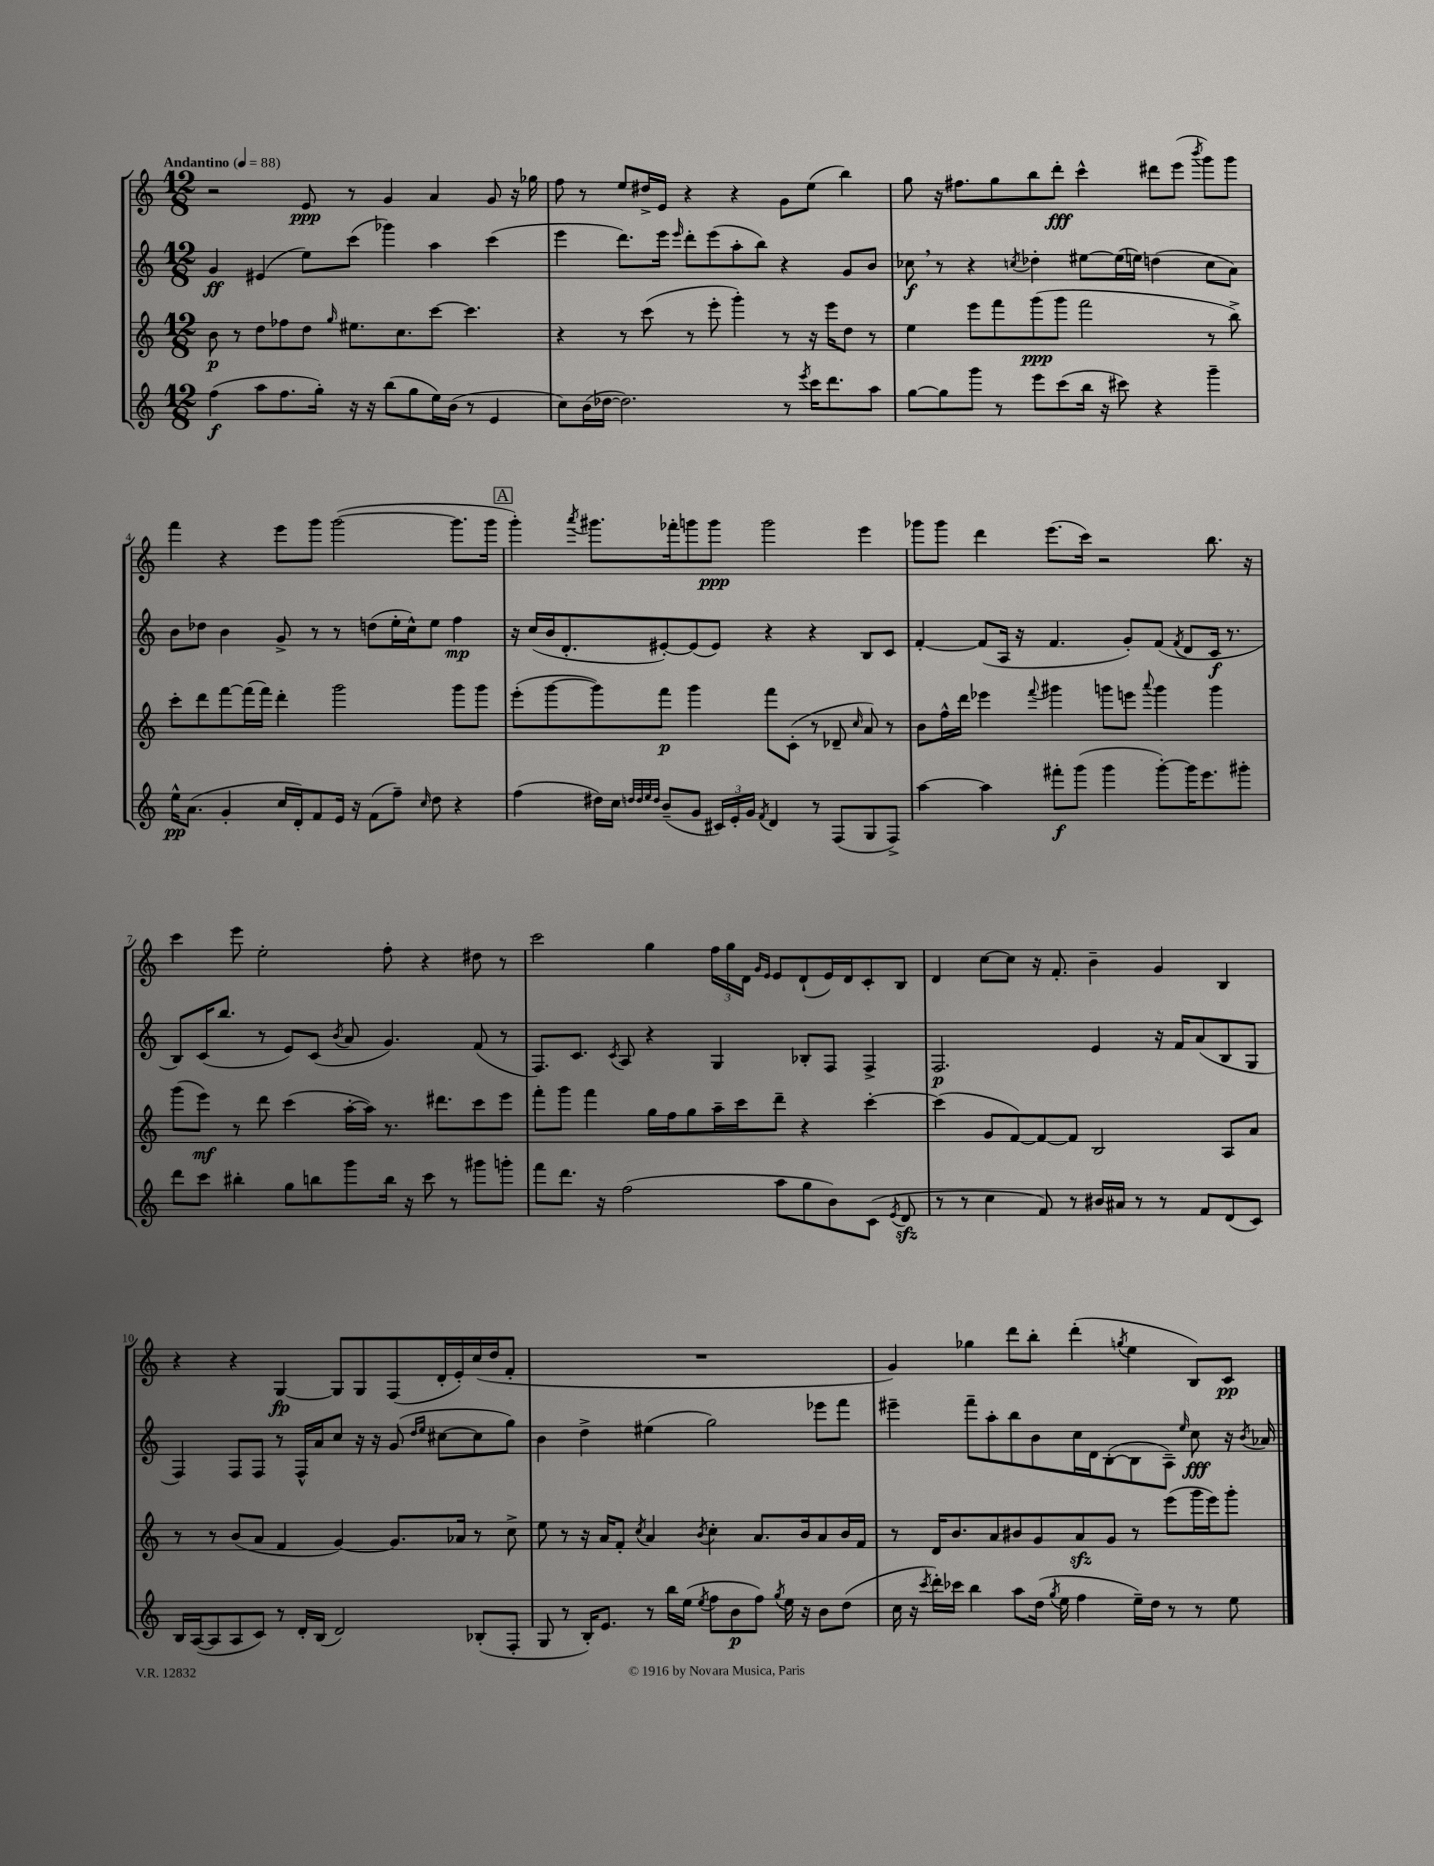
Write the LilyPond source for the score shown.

<<
\new StaffGroup <<
\new Staff = "s0" {
    \clef treble \key c \major \numericTimeSignature \time 12/8 \tempo "Andantino" 4 = 88
    \autoBeamOff r2 e'8\ppp r8 g'4 a'4 g'8 r16 ges''16 |
    f''8 r8 e''8[ dis''16-> e'16] r4 r4 g'8[ e''8]( b''4) |
    g''8 r16 fis''8.[ g''8 b''8 d'''8]-.\fff c'''4-^ dis'''8[ e'''8]( \acciaccatura { b'''8 } g'''8[) g'''8] |
    f'''4 r4 e'''8[ g'''8] g'''2~( g'''8.[ g'''16] |
    \mark \markup { \box "A" } g'''4-.) \acciaccatura { a'''8 } gis'''8.[ fes'''16-. g'''8 g'''8]\ppp g'''2 e'''4 |
    ges'''8[ ges'''8] d'''4 e'''8.[( c'''16]) r2 b''8. r16 |
    c'''4 e'''8 e''2-. f''8-. r4 dis''8 r8 |
    c'''2 g''4 \tuplet 3/2 { f''16[ g''16 d'16] } \grace { g'16[ e'16] } e'8[ d'8-!( e'16) d'16 c'8-. b8] |
    d'4 c''8[~ c''8] r16 f'8.-. b'4-- g'4 b4 |
    r4 r4 g4~\fp g8[ g8 f8( d'16-. e'16-.) c''16( d''16 f'8]-. |
    R1. |
    g'4) ges''4 d'''8[ b''8]-. d'''4-.( \acciaccatura { g''8 } e''4 b8[) c'8]\pp \bar "|." |
}
\new Staff = "s1" {
    \clef treble \key c \major \numericTimeSignature \time 12/8
    \autoBeamOff g'4\ff eis'4( e''8[) c'''8]( ges'''4) a''4 c'''4( |
    e'''4 d'''8.[) e'''16] \grace { e'''16 } d'''8[-. e'''8( a''8-. b''8]) r4 g'8[ b'8] |
    ces''8\f \breathe r8 r4 \acciaccatura { c''8 } des''4-. eis''8[~ eis''16( e''16]) d''4( c''8[ a'8]) |
    b'8[ des''8] b'4 g'8-> r8 r8 d''8[( e''16-. c''16-^) e''8] f''4\mp |
    \mark \markup { \box "A" } r16 c''16[( b'16 d'8.-. eis'8~-.) eis'8( eis'8]) r4 r4 b8[ c'8] |
    f'4~-. f'8[( a16] r16 f'4. g'8[-.) f'8]( \acciaccatura { f'8 } d'8[ c'16]\f r8. |
    b8[) c'16( b''8.] r8 e'8[) c'8]( \acciaccatura { b'8 } a'8 g'4.) f'8( r8 |
    f8.[) c'8.] \acciaccatura { c'8 } a8 r4 g4 bes8[-. f8] f4-> |
    f2.\p e'4 r16 f'16[ a'8( b8 g8] |
    f4) f8[ f8] r8 f16[-^ a'16 c''8] r16 r16 g'8( \grace { d''16[ e''16] } cis''8[~ cis''8 g''8]) |
    b'4 d''4-> eis''4( g''2) ees'''8[ f'''8] |
    eis'''4-- f'''8[-- a''8-. b''8 b'8 c''16 d'16 b8~-.( b8 a8]--) \grace { e''16 } c''8\fff r16 \acciaccatura { b'8 } aes'16 \bar "|." |
}
\new Staff = "s2" {
    \clef treble \key c \major \numericTimeSignature \time 12/8
    \autoBeamOff b'8\p r8 d''8[ fes''8 d''8] \grace { g''16 } eis''8.[ c''8. c'''8]~ c'''4. |
    r4 r8 c'''8( r8 e'''8-. g'''4-.) r8 r16 e'''16[ d''8] r8 |
    e''4 e'''8[ f'''8 g'''8\ppp( g'''8] f'''2 r8 b''8->) |
    c'''8[-. d'''8 f'''8~ f'''16( f'''16]) d'''4-. g'''2 g'''8[ g'''8] |
    \mark \markup { \box "A" } e'''8[-.( g'''8~ g'''8) f'''8]\p g'''4 f'''8[ c'8]-.( r8 des'8-- \grace { c''16 } a'8) r8 |
    b'8[ f''16-^ d'''16] ees'''4 \appoggiatura { f'''8 } gis'''4 g'''8[ e'''8] \appoggiatura { a'''8 } g'''4 g'''4 |
    g'''8[( e'''8]\mf) r8 d'''8 c'''4( a''16[~-. a''16]) r8. dis'''8.[ c'''8 e'''8] |
    f'''8[-. g'''8] f'''4 g''16[ f''16 g''8 a''16-- c'''16 d'''8]-- r4 c'''4~-. |
    c'''4( g'8[ f'8~) f'8~ f'8] b2 a8[ a'8] |
    r8 r8 b'8[( a'8] f'4 g'4~) g'8.[ aes'16] r8 c''8-> |
    e''8 r8 r16 a'16[ f'8]-. \acciaccatura { c''8 } a'4 \acciaccatura { b'8 } c''4-. a'8.[ b'16 a'8 b'16 f'16] |
    r8 d'16[ b'8. a'8 bis'8 g'8 a'8\sfz g'8] r8 e'''8[( g'''16 e'''16) g'''8]-. \bar "|." |
}
\new Staff = "s3" {
    \clef treble \key c \major \numericTimeSignature \time 12/8
    \autoBeamOff f''4\f( a''8[ f''8. g''16]-.) r16 r16 b''8[( g''8 e''16) b'16]( r8 e'4 |
    c''8[) b'16( des''16]~ des''2.) r8 \acciaccatura { e'''8 } c'''16[ d'''8. a''8] |
    g''8[~ g''8 g'''8] r8 e'''8[ c'''8( b''16] r16 cis'''8) r4 g'''4-- |
    e''16[-^\pp a'8.]( g'4-. c''16[ d'16-.) f'8 e'16] r16 f'8[( f''8]--) \grace { c''16 } d''8 r4 |
    \mark \markup { \box "A" } f''4( dis''16[) c''16] \grace { d''32[ d''32 e''32 d''32] } b'8[--( g'8] \tuplet 3/2 { cis'16[) e'16-. g'16] } \acciaccatura { f'8 } d'4 r8 f8[( g8 f8]->) |
    a''4~ a''4 fis'''8[-.\f g'''8]( g'''4 g'''8[~-.) g'''16 e'''8. gis'''8]-. |
    d'''8[ c'''8] bis''4-. g''8[ b''8 g'''8 b''16] r16 c'''8 r8 gis'''8[ g'''8]-. |
    f'''8[ d'''8.] r16 f''2( a''8[ g''8 b'8) c'8]( \acciaccatura { e'8 } d'8\sfz |
    r8 r8 c''4 f'8) r8 bis'16[ ais'16] r8 r8 f'8[ d'8( c'8]) |
    b16[ a16~( a8 a8 c'8]) r8 d'16[-. b16]( d'2) bes8[-.( f8]-. |
    g8 r8 b16[-.) e'8.] r8 b''16[ e''16]( \acciaccatura { e''8 } f''8[ b'8\p f''8]) \acciaccatura { g''8 } e''16 r16 b'8[ d''8]( |
    c''16 r16 \acciaccatura { c'''8 } d'''16[-.) ces'''16] b''4 a''8[ d''16]( \acciaccatura { g''8 } e''16 f''4 e''16[--) d''16] r8 r8 e''8 \bar "|." |
}
>>
>>
